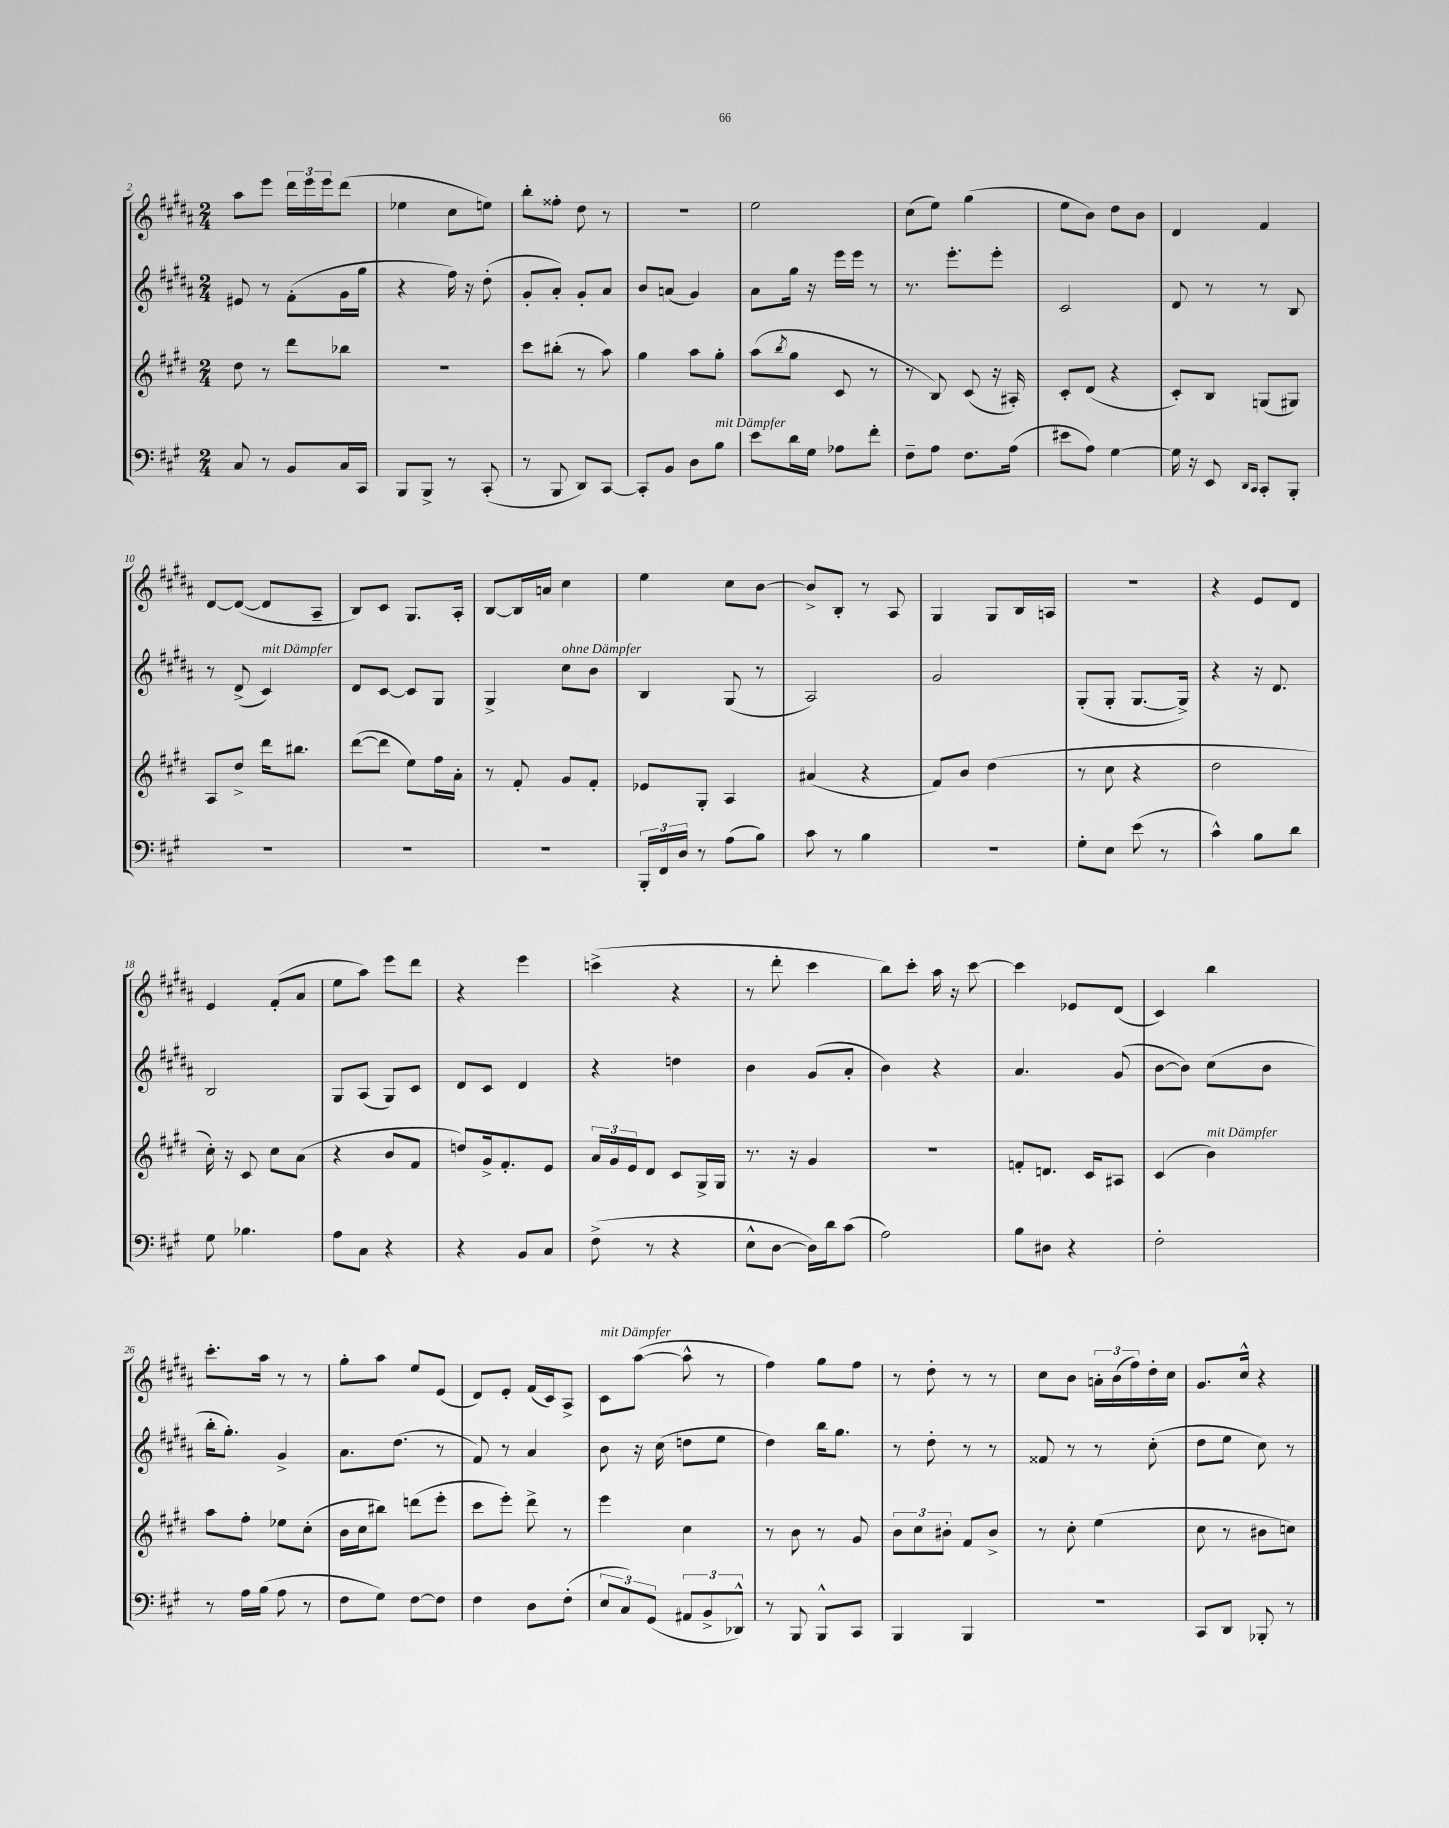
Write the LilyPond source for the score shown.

<<
\new StaffGroup <<
\new Staff = "s0" {
    \clef treble \key b \major \numericTimeSignature \time 2/4
    ais''8 e'''8 \tuplet 3/2 { dis'''16 e'''16 e'''16 } dis'''8( |
    ees''4 cis''8 e''8) |
    b''8-. fisis''8-. dis''8 r8 |
    r2 |
    e''2 |
    cis''8( e''8) gis''4( |
    e''8 b'8) dis''8 b'8 |
    dis'4 fis'4 |
    dis'8~ dis'8~( dis'8 ais8-- |
    b8) cis'8 gis8. ais16-. |
    b8~ b16 a'16 cis''4 |
    e''4 cis''8 b'8~ |
    b'8-> b8-. r8 ais8 |
    gis4 gis8 b16 a16 |
    r2 |
    r4 e'8 dis'8 |
    e'4 fis'8-.( ais'8 |
    e''8 ais''8) e'''8 dis'''8 |
    r4 e'''4 |
    c'''4->( r4 |
    r8 dis'''8-. cis'''4 |
    b''8) cis'''8-. ais''16 r16 cis'''8~ |
    cis'''4 ees'8 dis'8( |
    cis'4) b''4 |
    cis'''8.-. ais''16 r8 r8 |
    gis''8-. ais''8 e''8 e'8( |
    dis'8) e'8-. fis'16( cis'16) ais8-> |
    cis'8^\markup { \italic "mit Dämpfer" } ais''8~( ais''8-^ r8 |
    fis''4) gis''8 fis''8 |
    r8 dis''8-. r8 r8 |
    cis''8 b'8 \tuplet 3/2 { a'16-. b'16( fis''16) } dis''16-. cis''16 |
    gis'8. cis''16-^ r4 \bar "|." |
}
\new Staff = "s1" {
    \clef treble \key b \major \numericTimeSignature \time 2/4
    eis'8 r8 fis'8-.( gis'16 gis''16 |
    r4 fis''16) r16 dis''8-.( |
    gis'8-. ais'8-.) gis'8-. ais'8 |
    b'8 a'8( gis'4) |
    ais'8 gis''16 r16 e'''16 e'''16 r8 |
    r8. e'''8.-. e'''8-. |
    cis'2 |
    dis'8 r8 r8 b8 |
    r8 dis'8->( cis'4^\markup { \italic "mit Dämpfer" }) |
    dis'8 cis'8~ cis'8 gis8 |
    gis4-> cis''8^\markup { \italic "ohne Dämpfer" } b'8 |
    b4 gis8( r8 |
    ais2) |
    gis'2 |
    gis8-.( gis8-. gis8.~ gis16->) |
    r4 r16 dis'8. |
    b2 |
    gis8 ais8( gis8) cis'8 |
    dis'8 cis'8 dis'4 |
    r4 d''4 |
    b'4 gis'8( ais'8-. |
    b'4) r4 |
    ais'4. gis'8( |
    b'8~ b'8) cis''8( b'8 |
    b''16-. gis''8.-.) gis'4-> |
    ais'8. dis''8.( r8 |
    fis'8) r8 ais'4 |
    b'8 r16 cis''16( d''8 e''8 |
    dis''4) b''16 gis''8. |
    r8 dis''8-. r8 r8 |
    fisis'8 r8 r8 cis''8-.( |
    dis''8 e''8 cis''8) r8 \bar "|." |
}
\new Staff = "s2" {
    \clef treble \key e \major \numericTimeSignature \time 2/4
    dis''8 r8 dis'''8 bes''8 |
    r2 |
    cis'''8 bis''8-.( r8 a''8) |
    gis''4 a''8 gis''8-. |
    a''8( \acciaccatura { b''8 } gis''8 cis'8 r8 |
    r8 b8) cis'8( r16 ais16-.) |
    cis'8-. dis'8( r4 |
    cis'8-.) b8 g8( gis8) |
    a8 dis''8-> dis'''16 bis''8. |
    dis'''8~( dis'''8 e''8) fis''16 a'16-. |
    r8 fis'8-. gis'8 fis'8-. |
    ees'8 gis8-. a4 |
    ais'4( r4 |
    fis'8) b'8 dis''4( |
    r8 cis''8 r4 |
    dis''2 |
    cis''16-.) r16 cis'8 cis''8 a'8( |
    r4 b'8 fis'8 |
    d''8) gis'16-> fis'8.-. e'8 |
    \tuplet 3/2 { a'16 gis'16 e'16 } dis'8 cis'8 gis16-> gis16 |
    r8. r16 gis'4 |
    R2 |
    f'8-. d'8. cis'16 ais8 |
    cis'4( b'4^\markup { \italic "mit Dämpfer" }) |
    a''8 fis''8-. ees''8 cis''8-.( |
    b'16 cis''16 bis''8) d'''8( e'''8-. |
    cis'''8 e'''8-.) dis'''8-> r8 |
    e'''4 cis''4 |
    r8 b'8 r8 gis'8 |
    \tuplet 3/2 { b'8 cis''8 bis'8-. } fis'8 bis'8-> |
    r8 cis''8-. e''4( |
    cis''8 r8 bis'8 c''8) \bar "|." |
}
\new Staff = "s3" {
    \clef bass \key a \major \numericTimeSignature \time 2/4
    cis8 r8 b,8 cis16 cis,16 |
    b,,8 b,,8-> r8 cis,8-.( |
    r8 b,,8 d,8) cis,8~ |
    cis,8-. b,8 d8 b8^\markup { \italic "mit Dämpfer" } |
    e'8 d'16 gis16 aes8 fis'8-. |
    fis8-- a8 fis8. a16( |
    eis'8 a8) gis4~ |
    gis16 r16 e,8 \grace { d,16 cis,16 } cis,8-. b,,8-. |
    R2 |
    R2 |
    R2 |
    \tuplet 3/2 { b,,16-. fis,16 d16 } r8 a8( b8) |
    cis'8 r8 b4 |
    R2 |
    gis8-. e8 e'8( r8 |
    cis'4-^) b8 d'8 |
    gis8 bes4. |
    a8 cis8 r4 |
    r4 b,8 cis8 |
    fis8->( r8 r4 |
    e8-^ d8~ d16) d'16 cis'8( |
    a2) |
    b8 dis8 r4 |
    fis2-. |
    r8 a16 b16( a8 r8 |
    fis8 gis8) fis8~ fis8 |
    fis4 d8 fis8-.( |
    \tuplet 3/2 { e8 cis8) gis,8( } \tuplet 3/2 { ais,8 b,8-> des,8-^) } |
    r8 b,,8 b,,8-^ cis,8 |
    b,,4 b,,4 |
    R2 |
    cis,8 d,8 bes,,8-. r8 \bar "|." |
}
>>
>>
\layout { \context { \Score currentBarNumber = #2 } }
